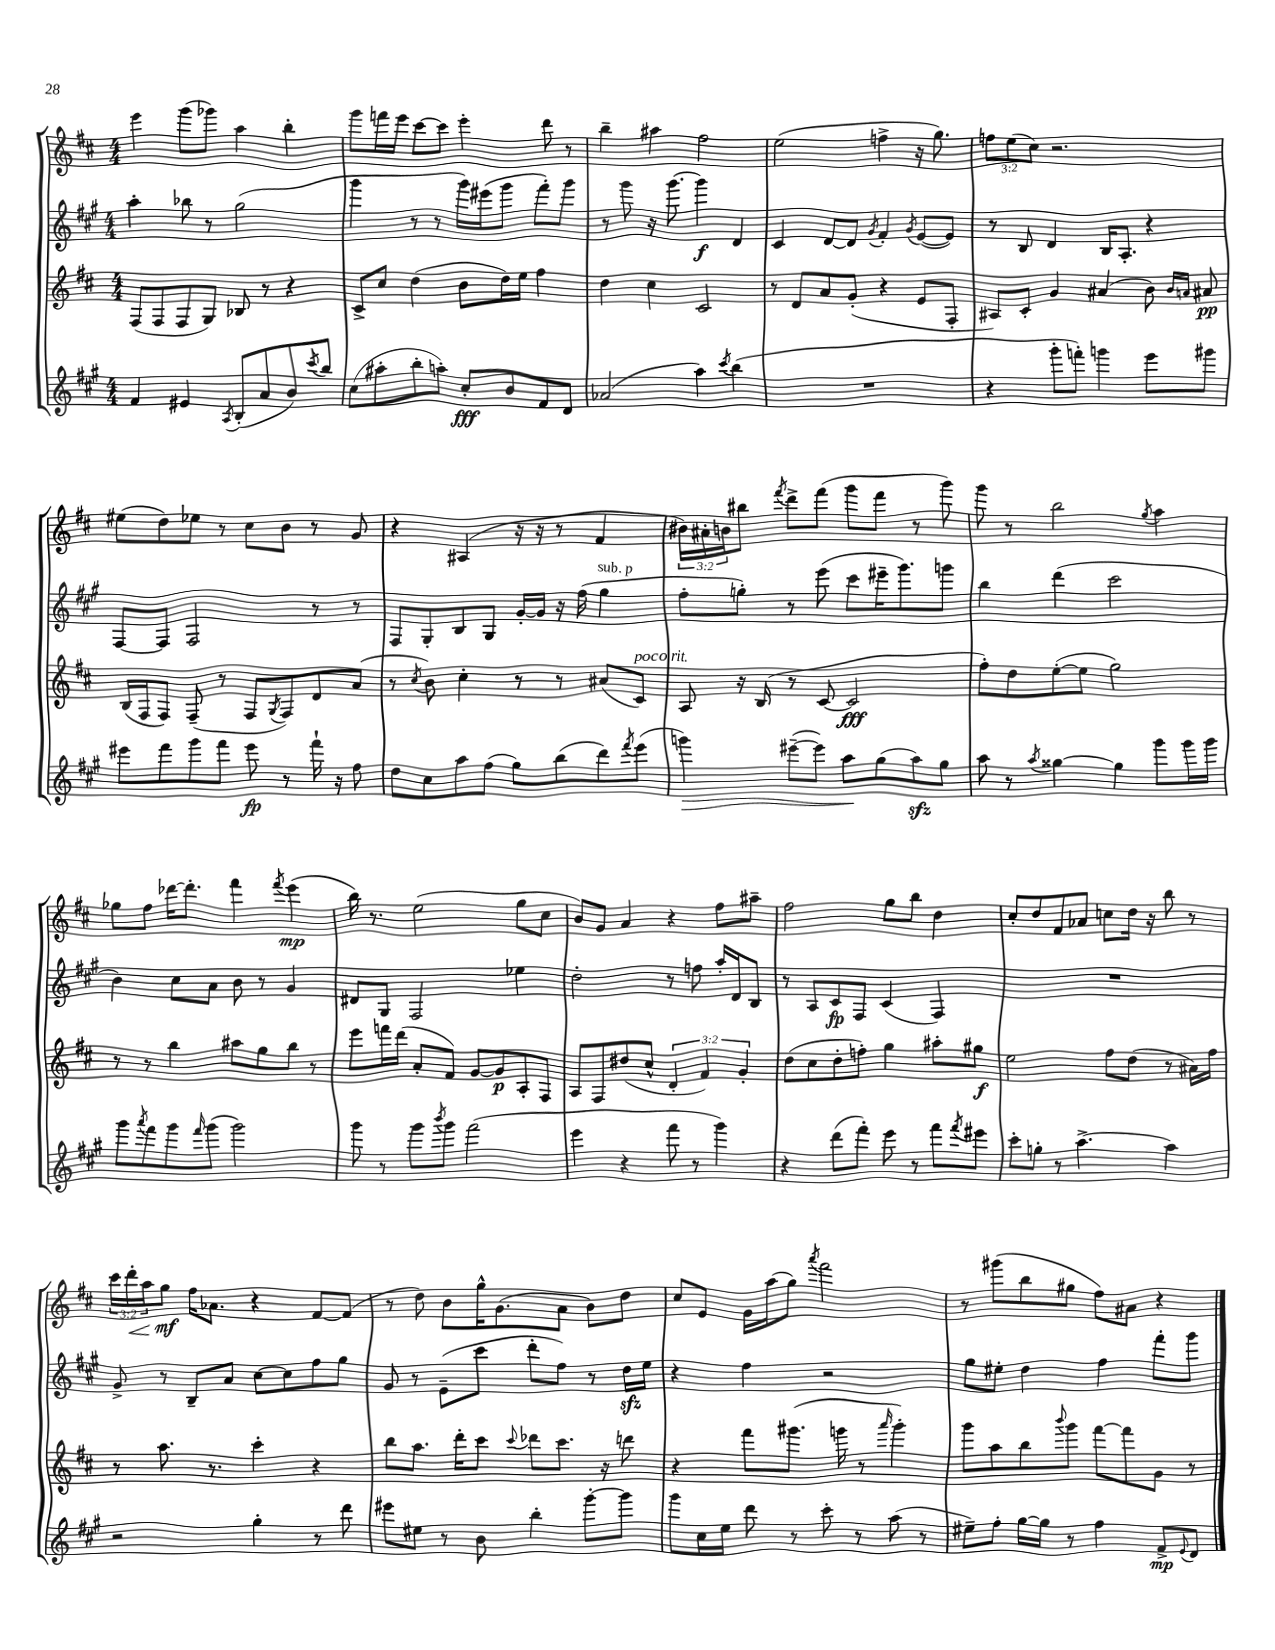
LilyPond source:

<<
\new StaffGroup <<
\new Staff = "s0" {
    \clef treble \key d \major \numericTimeSignature \time 4/4 \override Staff.TupletNumber.text = #tuplet-number::calc-fraction-text
    e'''4 g'''8( ges'''8) a''4 b''4-. |
    g'''8 f'''16 e'''16 cis'''8~ cis'''8 e'''4-. d'''8 r8 |
    b''4-- ais''4 fis''2 |
    e''2( f''4-> r16 g''8.) |
    \tuplet 3/2 { f''8 e''8( cis''8) } r2. |
    eis''8( d''8) ees''8 r8 cis''8 b'8 r8 g'8 |
    r4 ais4( r16 r16 r8 fis'4 |
    \tuplet 3/2 { bis'16) ais'16-. b'16 } bis''8 \acciaccatura { fis'''8 } d'''8-> fis'''8( g'''8 fis'''8 r8 g'''8) |
    g'''8 r8 b''2 \acciaccatura { g''8 } a''4 |
    ges''8 fis''8 des'''16~ des'''8.-. fis'''4 \acciaccatura { fis'''8 } e'''4\mp( |
    b''16) r8. e''2( g''8 cis''8 |
    b'8) g'8 a'4 r4 fis''8 ais''8-- |
    fis''2 g''8 b''8 d''4 |
    cis''8-. d''8 fis'8 aes'8 c''8 d''16 r16 b''8 r8 |
    \tuplet 3/2 { cis'''16 d'''16-.\< a''16 } g''8\mf\! fis''16 aes'8. r4 fis'8~ fis'8( |
    r8 d''8) b'8 g''16-^ g'8.( a'8 b'8) d''8 |
    cis''8 e'8 g'16 a''16( g''8) \acciaccatura { a'''8 } fis'''2 |
    r8 gis'''8( b''8 gis''8 fis''8) ais'8 r4 \bar "|." |
}
\new Staff = "s1" {
    \clef treble \key a \major \numericTimeSignature \time 4/4
    a''4-. bes''8 r8 gis''2( |
    gis'''4 r8 r8 gis'''16) eis'''16( gis'''8 fis'''8-.) gis'''8 |
    r8 gis'''8 r16 gis'''8.~ gis'''4\f d'4 |
    cis'4 d'8~ d'8 \acciaccatura { gis'8 } fis'4-. \acciaccatura { gis'8 } e'8~( e'8) |
    r8 b8 d'4 b16 a8.-. r4 |
    fis8~ fis8 fis2 r8 r8 |
    fis8 gis8-. b8 gis8 gis'16~-. gis'16 r16 fis''16( gis''4^\markup { \italic "sub. p" } |
    fis''8-. g''8-.) r8 e'''8( cis'''8 eis'''16-- gis'''8.) g'''8 |
    b''4 d'''4( cis'''2 |
    b'4) cis''8 a'8 b'8 r8 gis'4 |
    dis'8 gis8 fis2 ees''4 |
    d''2-. r8 f''8 a''16-. d'16 b8 |
    r8 a8 cis'8\fp fis8 cis'4( fis4) |
    R1 |
    gis'8-> r8 b8-- a'8 cis''8~ cis''8 fis''8 gis''8 |
    gis'8 r8 e'8--( cis'''8 d'''8-. fis''8) r8 d''16\sfz e''16 |
    r4 fis''4 r2 |
    gis''8 eis''8-. d''4 fis''4 fis'''8-. gis'''8 \bar "|." |
}
\new Staff = "s2" {
    \clef treble \key d \major \numericTimeSignature \time 4/4 \override Staff.TupletNumber.text = #tuplet-number::calc-fraction-text
    fis8( fis8 fis8 g8) bes8 r8 r4 |
    cis'8-> cis''8 d''4( b'8 d''16) e''16 fis''4 |
    d''4 cis''4 cis'2 |
    r8 d'8 a'8 g'8-.( r4 e'8 fis8-. |
    ais8) cis'8-. g'4 ais'4( b'8) \grace { b'16 a'16 } ais'8\pp |
    b16( fis16 fis8) fis8--( r8 fis8 \acciaccatura { g8 } fis8) d'8 a'8( |
    r8 \acciaccatura { cis''8 } b'8) cis''4-. r8 r8 ais'8( cis'8^\markup { \italic "poco rit." }) |
    a8 r16 b16( r8 cis'8~ cis'2\fff |
    fis''8-.) d''8 e''8~-.( e''8 g''2) |
    r8 r8 b''4 ais''8 g''8 b''8 r8 |
    e'''8 f'''16 d'''16( a'8-. fis'8) g'8~ g'8\p a8-. fis8 |
    a8 fis8 dis''8( cis''8-^ \tuplet 3/2 { d'4-. fis'4) g'4-. } |
    d''8( cis''8 d''8-. f''8-.) g''4 ais''8-. gis''8\f |
    e''2 fis''8 d''8( r8 ais'16) fis''16 |
    r8 a''8. r8. cis'''4-. r4 |
    b''8 a''8. d'''16-. cis'''8 \appoggiatura { cis'''8 } des'''8 cis'''8. r16 d'''8 |
    r4 fis'''8 gis'''8.( g'''16 r8 \grace { a'''16 } g'''4-.) |
    g'''8 a''8 b''8 \appoggiatura { b'''8 } g'''8 fis'''8~ fis'''8 g'8 r8 \bar "|." |
}
\new Staff = "s3" {
    \clef treble \key a \major \numericTimeSignature \time 4/4
    fis'4 eis'4 \acciaccatura { a8 } b8-.( a'8 b'8) \acciaccatura { cis'''8 } b''8 |
    cis''8( ais''8-. b''8-. a''8-.) cis''8-.\fff b'8 fis'8 d'8 |
    aes'2( a''4) \acciaccatura { cis'''8 } b''4( |
    R1 |
    r4 gis'''8-. f'''8-.) g'''4 e'''8 gis'''8 |
    eis'''8 fis'''8 gis'''8 fis'''8 eis'''8\fp r8 fis'''16-! r16 fis''8 |
    d''8 cis''8 a''8 fis''8( gis''8) b''8( d'''8) \acciaccatura { fis'''8 } e'''8( |
    g'''4\>) eis'''8~--( eis'''8) a''8\! gis''8( a''8\sfz) gis''8 |
    a''8 r8 \acciaccatura { a''8 } gisis''4~ gisis''4 gis'''8 gis'''16 gis'''16 |
    gis'''8 \acciaccatura { a'''8 } fis'''8 gis'''8 \grace { fis'''16 } gis'''8( gis'''2) |
    gis'''8 r8 gis'''8 \acciaccatura { b'''8 } gis'''8 fis'''2( |
    e'''4 r4 fis'''8 r8 gis'''4) |
    r4 d'''8( fis'''8-.) e'''8 r8 fis'''8 \acciaccatura { fis'''8 } eis'''8 |
    cis'''8-. g''8-. r8 a''4.~-> a''4 |
    r2 gis''4-. r8 d'''8 |
    eis'''8 eis''8 r8 b'8 b''4-. gis'''8~-. gis'''8 |
    gis'''8 cis''16 e''16 d'''8 r8 cis'''8-. r8 a''8( r8 |
    eis''8--) fis''8-. gis''16~ gis''16 r8 fis''4 fis'8->\mp \appoggiatura { e'8 } d'8 \bar "|." |
}
>>
>>
\layout { \context { \Score \remove "Bar_number_engraver" } }
